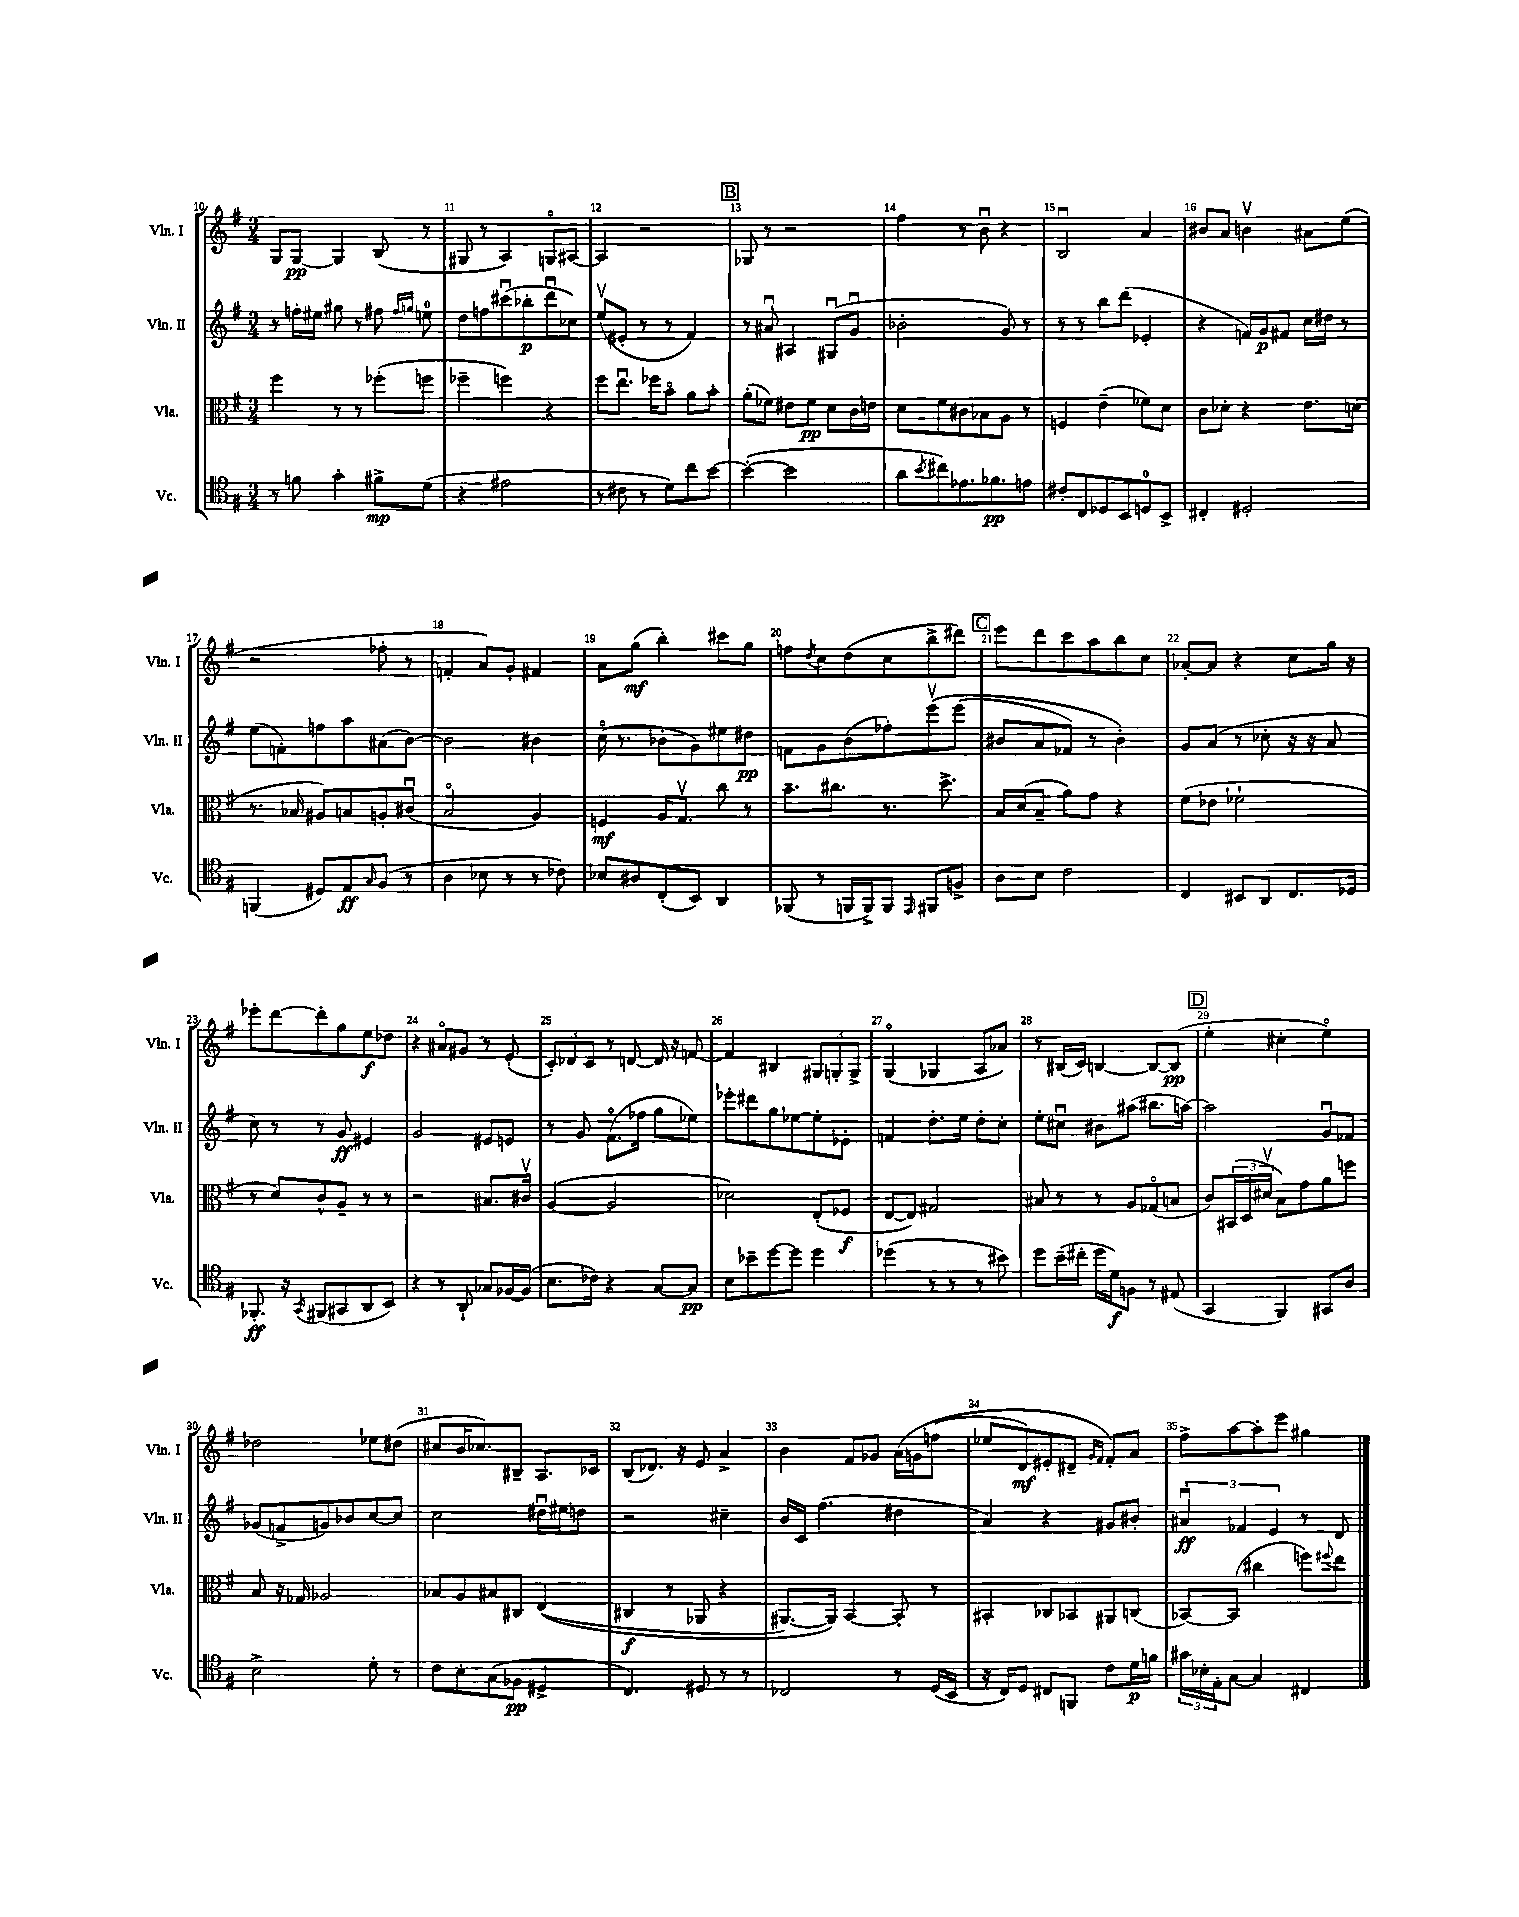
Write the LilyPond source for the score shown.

<<
\new StaffGroup <<
\new Staff = "s0" \with { instrumentName = "Vln. I" shortInstrumentName = "Vln. I" } {
    \clef treble \key g \major \numericTimeSignature \time 3/4
    g8 g8~\pp g4 b8( r8 |
    gis8 r8 a4) g8\flageolet ais8~ |
    ais4 r2 |
    \mark \markup { \box "B" } ges8 r8 r2 |
    fis''4 r8 b'8\downbow r4 |
    b2\downbow a'4 |
    bis'8 a'8 b'4\upbow ais'8 e''8( |
    r2 fes''8-. r8 |
    f'4-. a'8) g'8-. fis'4 |
    a'8 g''8\mf( b''4-.) cis'''8 g''8 |
    f''8 \acciaccatura { d''8 } c''8 d''8( c''8 b''8-> dis'''8) |
    \mark \markup { \box "C" } e'''8 d'''8 c'''8 a''8 b''8 c''8 |
    aes'8~-. aes'8 r4 c''8 g''16 r16 |
    ees'''8-. d'''8~ d'''8-. g''8 e''8\f des''8 |
    r4 ais'8\flageolet gis'8 r8 e'8-.( |
    \tuplet 3/2 { c'8-.) des'8 c'8 } r8 d'8~ d'16 r16 f'8~ |
    f'4 bis4 \tuplet 3/2 { gis8 g8-. g8-> } |
    g4\flageolet( ges4 a8 aes'8) |
    r8 bis16( c'16) b4~ b8~ b8\pp( |
    \mark \markup { \box "D" } e''4-. cis''4-. e''4\flageolet) |
    des''2 ees''8 dis''8( |
    cis''8 b'16 ces''8.) bis8-- a8. ces'16 |
    b8( des'8.) r16 e'8 a'4-> |
    b'4 fis'8 ges'8 a'16\( g'16 f''8( |
    ees''8 d'8\mf) eis'8-. dis'8-- \grace { g'16 fis'16 } fis'8-.\) a'8 |
    fis''8-> a''8~ a''8-. e'''8 gis''4 \bar "|." |
}
\new Staff = "s1" \with { instrumentName = "Vln. II" shortInstrumentName = "Vln. II" } {
    \clef treble \key g \major \numericTimeSignature \time 3/4
    r8 f''16-. eis''16 gis''8 r8 fis''8 \grace { fis''16 g''16 } e''8-0 |
    d''8 f''8 cis'''8\downbow( bes''8-.\p d'''8\downbow ces''8) |
    e''8\upbow( eis'8-. r8 r8 fis'4) |
    \mark \markup { \box "B" } r8 ais'8\downbow ais4 gis8\downbow( g'8\downbow |
    bes'2-. g'8) r8 |
    r8 r8 b''8 d'''8( ees'4-. |
    r4 f'16) g'16\p fis'8 c''16 dis''16 r8 |
    e''8( f'8-.) f''8 a''8 ais'8( b'8~) |
    b'2 bis'4 |
    c''16\flageolet( r8. bes'8-. g'8) eis''8 dis''8\pp |
    f'8 g'8 b'8( fes''8-.) e'''8\upbow\( e'''8( |
    \mark \markup { \box "C" } bis'8 a'8 fes'8) r8 bis'4-.\) |
    g'8 a'8( r8 ces''8-. r16 r16 a'8 |
    c''8) r8 r8 g'8\ff eis'4 |
    g'2 eis'8 e'8 |
    r8 g'8 fis'8.\flageolet( fes''16 g''8 ees''8) |
    ees'''8-. dis'''8 g''8 ees''8~ ees''8-. ees'8-. |
    f'4 d''8.-. e''16 d''8-. c''8-. |
    e''8-. cis''8\downbow bis'8 ais''8( bis''8. a''16~) |
    \mark \markup { \box "D" } a''2 g'8\downbow fes'8 |
    ges'8( f'8-> g'8) bes'8 c''8~ c''8 |
    c''2 dis''16\downbow eis''16 d''8 |
    r2 cis''4-- |
    b'16 c'16 fis''4.( dis''4 |
    a'4) r4 gis'8 bis'8-. |
    \tuplet 3/2 { ais'4\downbow\ff fes'4 e'4 } r8 d'8 \bar "|." |
}
\new Staff = "s2" \with { instrumentName = "Vla." shortInstrumentName = "Vla." } {
    \clef alto \key g \major \numericTimeSignature \time 3/4
    fis''4 r8 r8 fes''8-.( f''8 |
    fes''4-- f''4) r4 |
    fis''8 e''8.\downbow fes''16 b'8\flageolet a'8 b'8-. |
    \mark \markup { \box "B" } a'8-.( fes'8) eis'8 fes'8\pp d'8 c'16 e'16 |
    d'8 fis'8 cis'8 bes8 a8 r8 |
    f4 e'4--( fes'8) d'8 |
    c'8 des'8-. r4 e'8. d'16( |
    r8. bes16 ais8) b8 a8-. cis'8\downbow( |
    b2\flageolet a4) |
    f4\mf a16 g8.\upbow c''8 r8 |
    b'8.-- cis''8. r8. d''8.-> |
    \mark \markup { \box "C" } b16 d'16( b8-- a'8) g'8 r4 |
    fis'8( ees'8 fes'2-! |
    r8 d'8) c'8-^ a8-- r8 r8 |
    r2 bis8. cis'16\upbow |
    a4~( a2 |
    des'2) e8-.( fes8\f |
    e8~ e8) gis2 |
    bis8 r8 r8 a8 ges8\flageolet( b8 |
    \mark \markup { \box "D" } c'8) \tuplet 3/2 { bis,16( d16 dis'16\upbow } b8) g'8 a'8 f''8 |
    b8 r16 ges16 aes2 |
    bes8 a8 bis8 cis8 e4(\( |
    cis4\f r8 aes,8 r4 |
    ais,8.~) ais,16\) b,4~ b,8-. r8 |
    bis,4-. ces8 bes,8 ais,8 c8( |
    bes,8~) bes,8( cis''4 f''8) \appoggiatura { fis''8 } e''8 \bar "|." |
}
\new Staff = "s3" \with { instrumentName = "Vc." shortInstrumentName = "Vc." } {
    \clef tenor \key g \major \numericTimeSignature \time 3/4
    r8 f'8 g'4-. fis'8->\mp d'8( |
    r4 eis'2 |
    r8 cis'8 r8 d'8) c''8 b'8~ |
    \mark \markup { \box "B" } b'4~-.( b'2 |
    a'8 \acciaccatura { b'8 } cis''8) ees'8. fes'8.\pp e'8 |
    cis'8-. c8 des8 b,8 d8-0 b,8-> |
    cis4-. dis2-. |
    f,4( dis8) e8\ff \grace { g16 } fis8( r8 |
    a4 bes8 r8 r8 ces'8) |
    bes8 ais8 c8-.( b,8) a,4 |
    fes,8( r8 f,16 f,16->) f,8 \grace { e,16 } fis,8 f8-> |
    \mark \markup { \box "C" } a8 b8 c'2 |
    c4 bis,8 a,8 c8. des16 |
    fes,8.-.\ff r16 \acciaccatura { g,8 } fis,8( gis,8 a,8 b,8) |
    r4 r8 a,8-! ges8 fes16~ fes16( |
    b8. ces'16) r4 g8~ g8\pp |
    b8 bes'8-- d''8~ d''8 d''4 |
    des''4( r8 r8 r8 bis'8) |
    d''8 b'16--( cis''16-. d''16 d'16\f) f8 r8 eis8( |
    \mark \markup { \box "D" } g,4 fis,4) gis,8 a8 |
    b2-> d'8-. r8 |
    c'8 b8-. g8( fes8\pp dis4-> |
    c4.) dis8 r8 r8 |
    ces2 r8 d16( b,16 |
    r16 c16) d8 cis8 f,8 c'8 d'16\p f'16 |
    \tuplet 3/2 { gis'16 bes16-. e16-. } g8~ g4 cis4 \bar "|." |
}
>>
>>
\layout { \context { \Score currentBarNumber = #10 \override BarNumber.break-visibility = ##(#f #t #t) barNumberVisibility = #all-bar-numbers-visible } }
